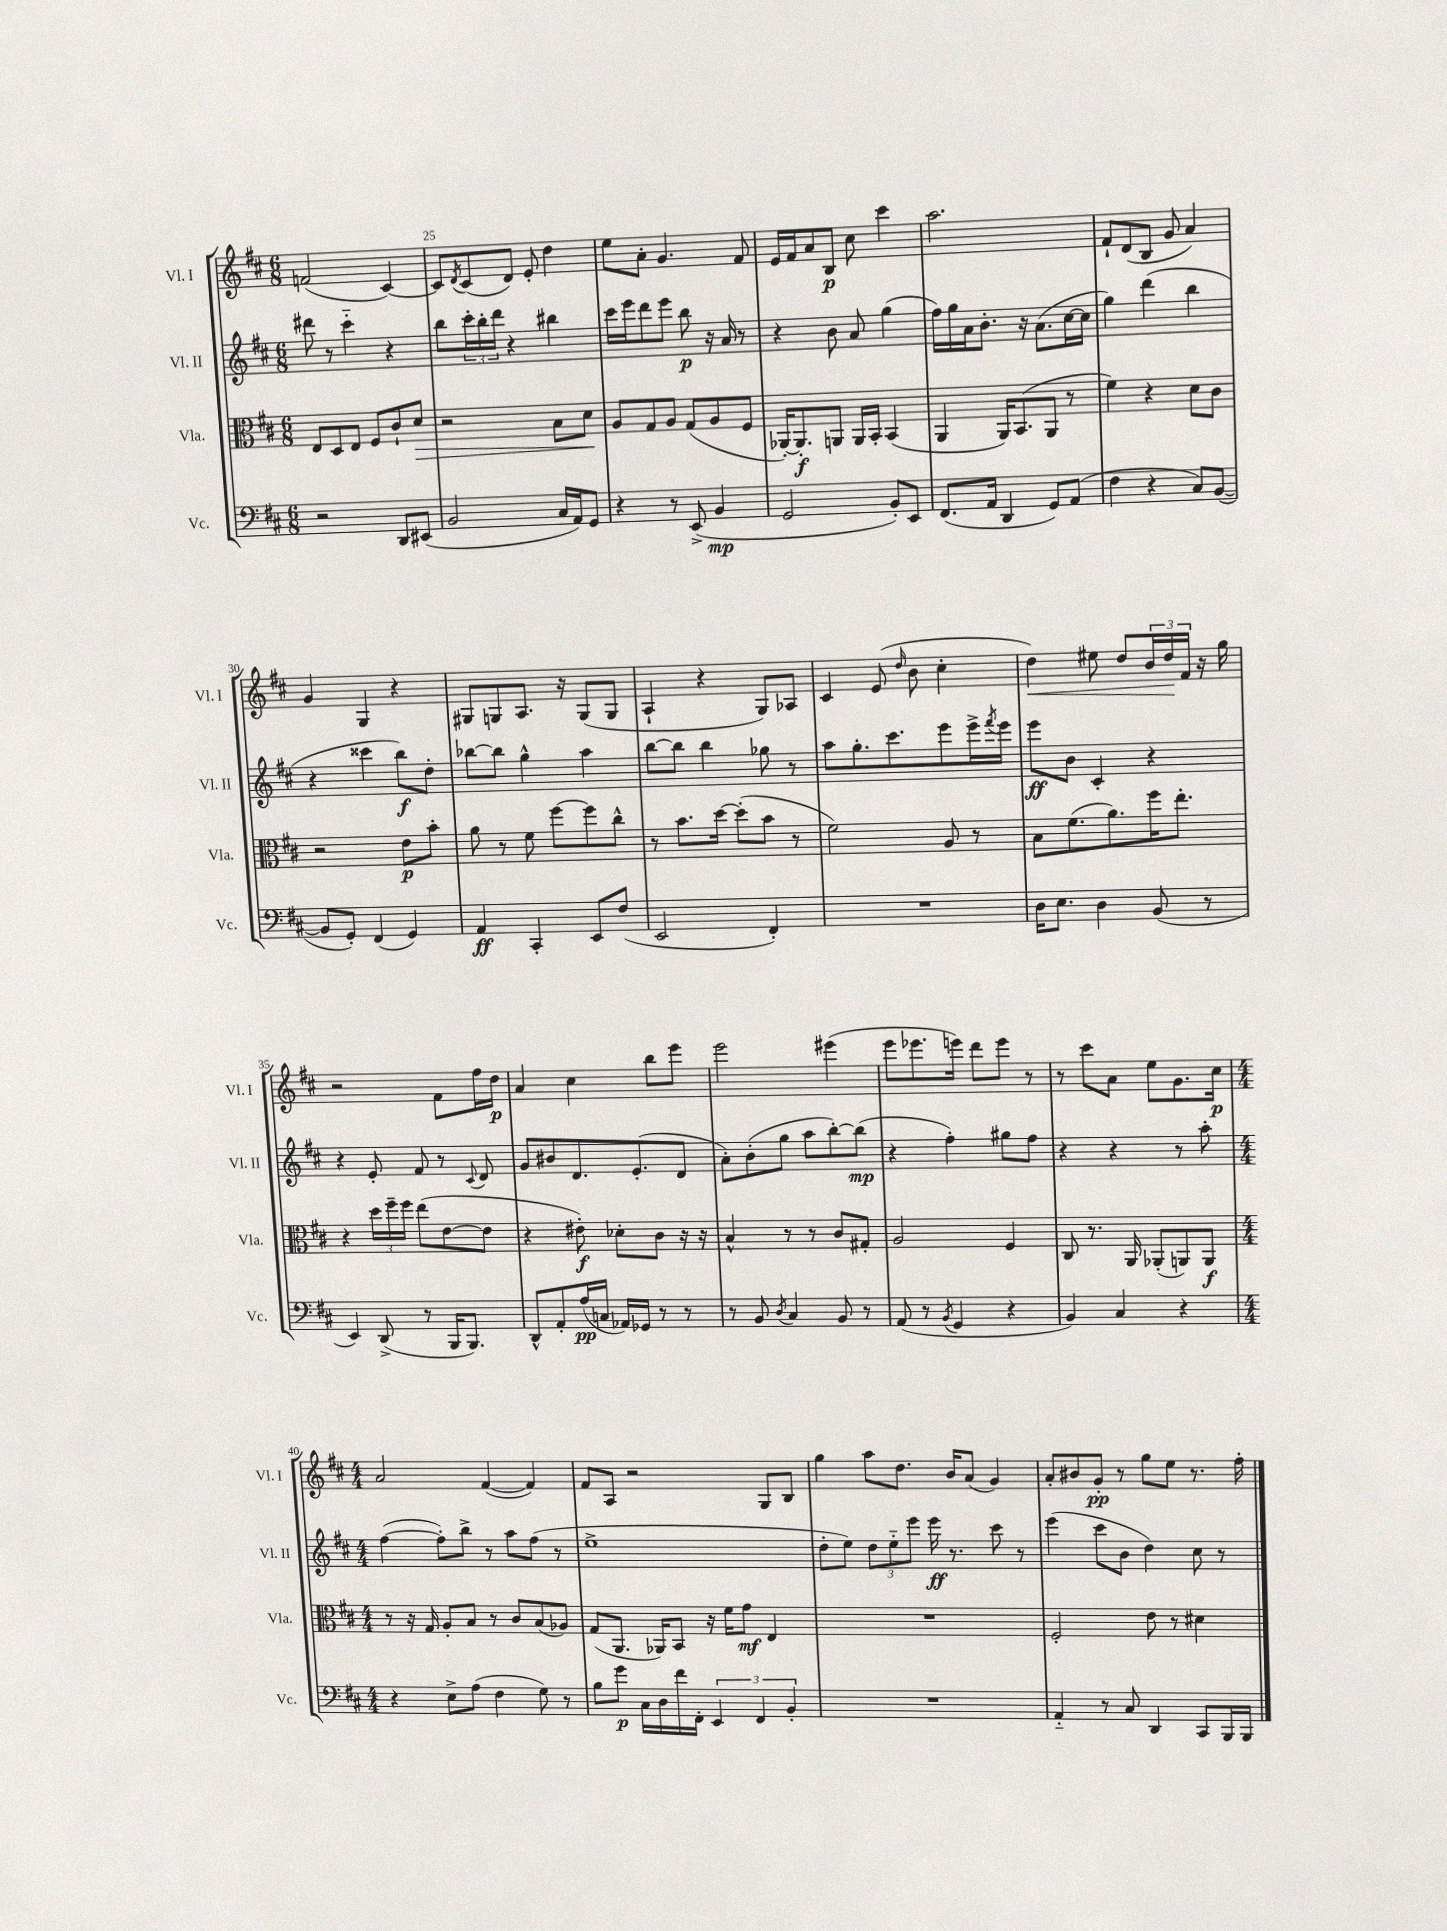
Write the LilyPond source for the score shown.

<<
\new StaffGroup <<
\new Staff = "s0" \with { instrumentName = "Vl. I" shortInstrumentName = "Vl. I" } {
    \clef treble \key d \major \numericTimeSignature \time 6/8
    f'2( cis'4~) |
    cis'8 \acciaccatura { d'8 } cis'8( d'8) e'8-. d''4 |
    e''8 a'8-. g'4. fis'8 |
    e'16 fis'16 a'8 b8\p cis''8 cis'''4 |
    a''2. |
    fis'8-! d'8( b8 g'8 a'4) |
    g'4 g4 r4 |
    gis8 g8 a8. r16 g8( g8 |
    a4-! r4 g8) aes8 |
    cis'4 e'8( \grace { d''16 } b'8 cis''4-. |
    d''4\<) eis''8 d''8 \tuplet 3/2 { b'16 d''16\! fis'16 } r16 g''16 |
    r2 fis'8 fis''16 d''16\p |
    a'4 cis''4 b''8 e'''8 |
    e'''2 eis'''4( |
    e'''8 ees'''8. e'''16) d'''8 e'''8 r8 |
    r8 cis'''8 a'8 e''8 g'8. cis''16\p |
    \numericTimeSignature \time 4/4 a'2 fis'4~( fis'4) |
    fis'8 a8 r2 g8 b8 |
    g''4 a''8 d''8. b'16 a'8( g'4) |
    a'8-. bis'8 g'8-.\pp r8 g''8 e''8 r8. fis''16-. \bar "|." |
}
\new Staff = "s1" \with { instrumentName = "Vl. II" shortInstrumentName = "Vl. II" } {
    \clef treble \key d \major \numericTimeSignature \time 6/8
    dis'''8 r8 cis'''4-_ r4 |
    b''8 \tuplet 3/2 { cis'''16-. b''16-. d'''16 } r4 bis''4 |
    cis'''16 e'''16 d'''8 e'''8 b''8\p r16 a'16 r8 |
    r4 b'8 a'8 g''4( |
    fis''16) g''16 a'16 b'8.-. r16 a'8.( cis''16~ cis''16 |
    g''4) d'''4( b''4 |
    r4 cisis'''4 b''8\f) d''8-. |
    bes''8~ bes''8 g''4-^ a''4 |
    b''8~ b''8 b''4 ges''8 r8 |
    a''8 g''8.-. cis'''8. e'''8 e'''16-> \acciaccatura { fis'''8 } e'''16 |
    e'''8\ff b'8 cis'4-. r4 |
    r4 e'8-. fis'8 r8 \appoggiatura { cis'8 } d'8 |
    g'8 bis'8 d'8. e'8.-.( d'8 |
    a'8-.) b'8-.( g''8 a''8 b''8~-.) b''8\mp( |
    r4 fis''4-.) gis''8 fis''8 |
    r4 r4 r8 a''8-. |
    \numericTimeSignature \time 4/4 fis''4~( fis''8-.) b''8-> r8 a''8 fis''8( r8 |
    e''1-> |
    d''8-. e''8) \tuplet 3/2 { d''8 e''8-_ e'''8 } e'''16\ff r8. cis'''8 r8 |
    e'''4( cis'''8 b'8 d''4) cis''8 r8 \bar "|." |
}
\new Staff = "s2" \with { instrumentName = "Vla." shortInstrumentName = "Vla." } {
    \clef alto \key d \major \numericTimeSignature \time 6/8
    e8 d8 e8 fis8 cis'8-! d'8\> |
    r2 b8 d'8\! |
    a8 g8 a8 g8( a8 fis8 |
    aes,16~-.) aes,8.-.\f a,8 a,16 b,16-. b,4( |
    a,4 a,16) b,8.( a,8 r8 |
    fis'4) r4 d'8 cis'8 |
    r2 e'8\p b'8-. |
    a'8 r8 fis'8 fis''8~ fis''8 cis''8-^ |
    r8 b'8. d''16~ d''8-.( b'8 r8 |
    fis'2) a8 r8 |
    b8 fis'8.( a'8.) fis''16 e''8.-. |
    r4 \tuplet 3/2 { d''16 fis''16-- fis''16 } e''8( e'8~ e'8 |
    r4 eis'8-.\f) des'8-. cis'8 r16 r16 |
    b4-^ r8 r8 cis'8 gis8-. |
    a2 fis4 |
    cis8 r8. a,16 aes,8-.( a,8) a,8\f |
    \numericTimeSignature \time 4/4 r8 r16 g16 a8-. b8 r8 cis'8 b8( aes8) |
    g8( a,8. aes,16) b,8 r16 fis'16 g'8\mf e4 |
    R1 |
    fis2-. e'8 r8 dis'4 \bar "|." |
}
\new Staff = "s3" \with { instrumentName = "Vc." shortInstrumentName = "Vc." } {
    \clef bass \key d \major \numericTimeSignature \time 6/8
    r2 d,8 eis,8( |
    b,2 cis16 a,16) g,8 |
    r4 r8 e,8->( b,4\mp |
    g,2 b,8-.) e,8 |
    fis,8.( a,16 d,4 g,8) a,8( |
    fis4 r4 cis8) b,8~( |
    b,8 g,8-.) fis,4( g,4) |
    a,4\ff cis,4-. e,8 fis8( |
    e,2 fis,4-.) |
    R2. |
    d16 e8. d4 b,8( r8 |
    e,4) d,8->( r8 b,,16 b,,8.) |
    d,8-^ a,8-. a16\pp( c16 aes,16) ges,16 r8 r8 |
    r8 b,8 \acciaccatura { d8 } cis4 b,8 r8 |
    a,8( r8 \acciaccatura { b,8 } g,4 r4 |
    b,4) cis4 r4 |
    \numericTimeSignature \time 4/4 r4 e8-> a8( fis4 g8) r8 |
    b8 g'8\p cis16 d16 fis'16 fis,16-. \tuplet 3/2 { e,4 fis,4 b,4-. } |
    R1 |
    a,4-_ r8 cis8 d,4 cis,8 b,,16 b,,16 \bar "|." |
}
>>
>>
\layout { \context { \Score currentBarNumber = #24 \override BarNumber.break-visibility = ##(#f #t #t) barNumberVisibility = #(every-nth-bar-number-visible 5) } }
